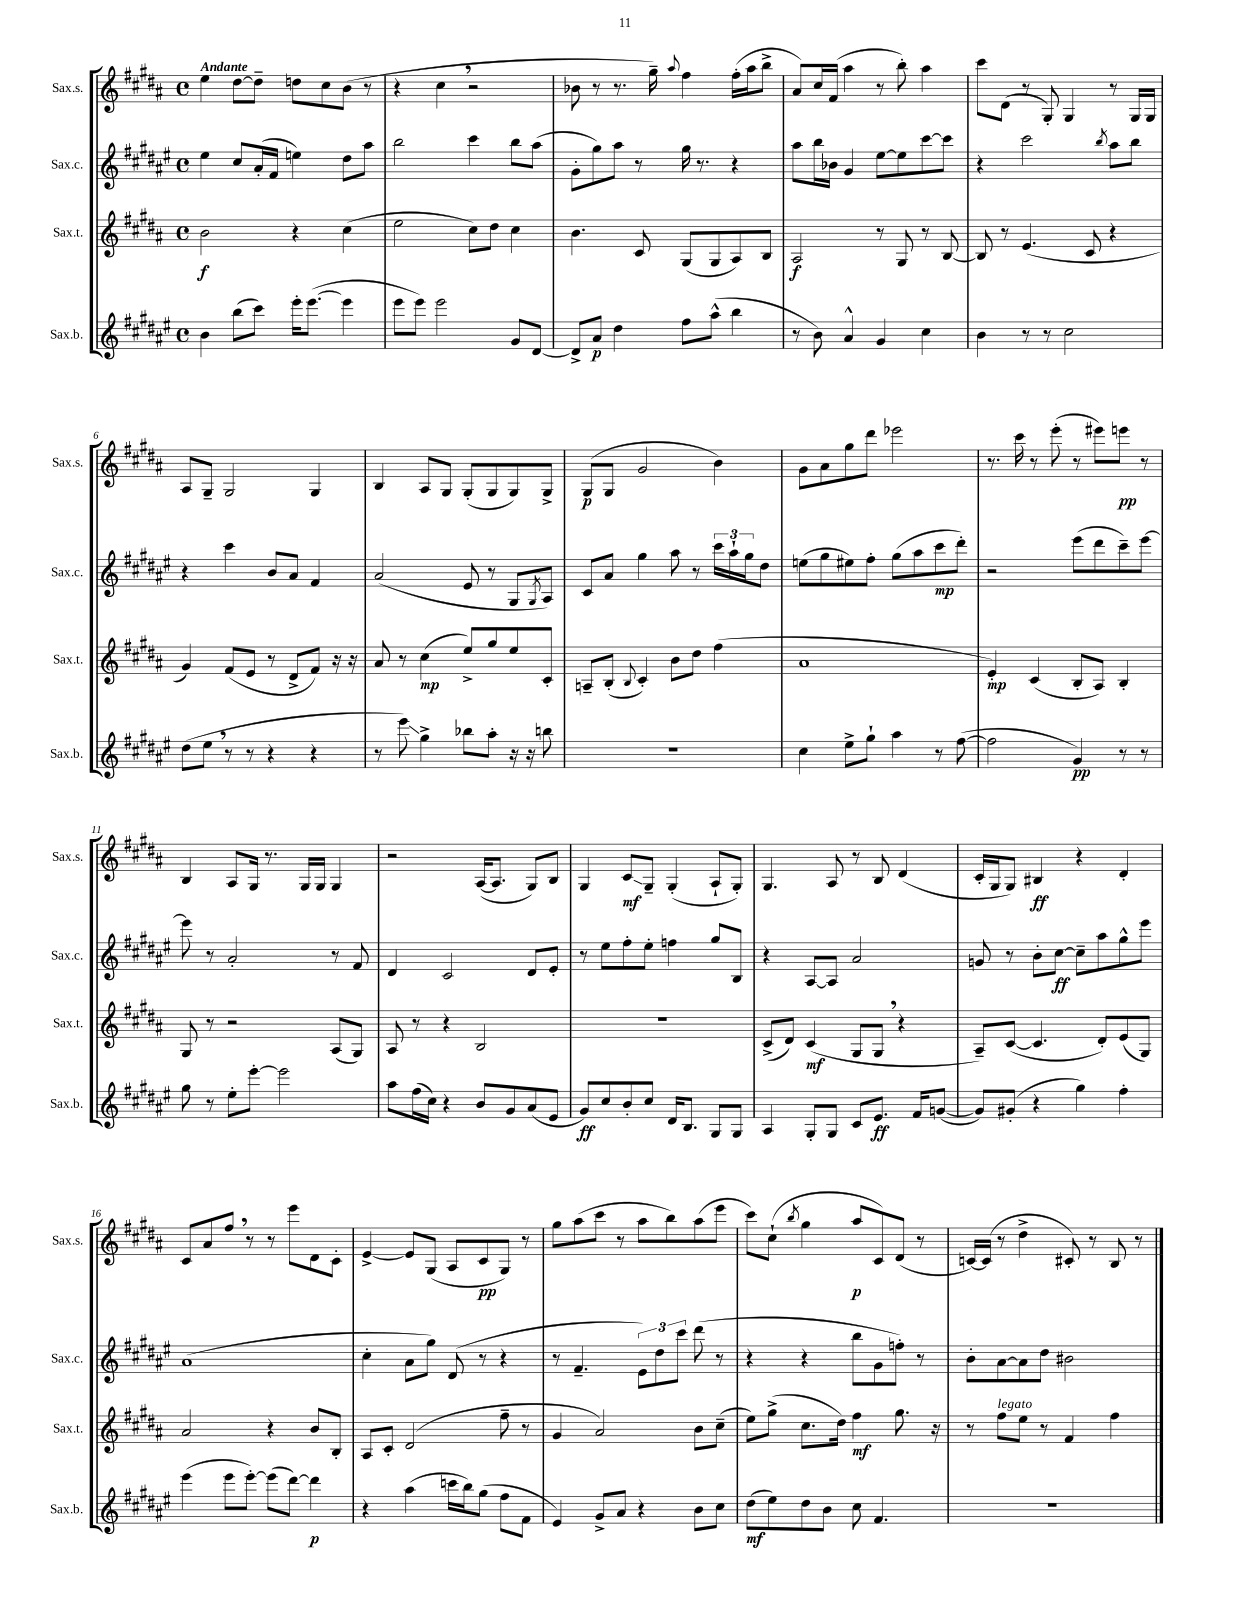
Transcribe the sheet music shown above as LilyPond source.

<<
\new StaffGroup <<
\new Staff = "s0" \with { instrumentName = "Sax.s." shortInstrumentName = "Sax.s." } {
    \clef treble \key b \major \defaultTimeSignature \time 4/4 \tempo "Andante"
    e''4 dis''8~ dis''8-- d''8 cis''8 b'8( r8 |
    r4 cis''4 \breathe r2 |
    bes'8 r8 r8. gis''16--) \appoggiatura { ais''8 } fis''4 fis''16-.( ais''16 b''8-> |
    ais'8) cis''16 fis'16( ais''4 r8 b''8-.) ais''4 |
    cis'''8 dis'8( r8 gis8-.) gis4 r8 gis16 gis16 |
    ais8 gis8-- gis2 gis4 |
    b4 ais8 gis8 gis8-.( gis8 gis8) gis8-> |
    gis8\p( gis8 gis'2 b'4) |
    gis'8 ais'8 gis''8 dis'''8 ees'''2 |
    r8. cis'''16 r8 e'''8-.( r8 eis'''8) e'''8\pp r8 |
    b4 ais8 gis16 r8. gis16 gis16 gis4 |
    r2 ais16~( ais8. gis8) b8 |
    gis4 cis'8\glissando\mf gis8-- gis4-.( ais8-! gis8-.) |
    gis4. ais8 r8 b8 dis'4( |
    cis'16-. gis16 gis8) bis4\ff r4 dis'4-. |
    cis'8 ais'8 fis''8 \breathe r8 r8 e'''8 dis'8 cis'8-. |
    e'4~-> e'8 gis8( ais8 cis'8\pp gis8) r8 |
    gis''8 ais''8( cis'''8 r8 ais''8 b''8) ais''8( e'''8 |
    cis'''8) cis''8-!( \acciaccatura { b''8 } gis''4 ais''8\p cis'8) dis'8( r8 |
    c'16~) c'16( r8 dis''4-> cis'8-.) r8 b8 r8 \bar "|." |
}
\new Staff = "s1" \with { instrumentName = "Sax.c." shortInstrumentName = "Sax.c." } {
    \clef treble \key fis \major \defaultTimeSignature \time 4/4
    eis''4 cis''8 ais'16-.( fis'16 e''4) dis''8 ais''8 |
    b''2 cis'''4 b''8 ais''8( |
    gis'8-. gis''8) ais''8 r8 gis''16 r8. r4 |
    ais''8 b''16 bes'16 gis'4 eis''8~ eis''8 cis'''8~ cis'''8 |
    r4 cis'''2 \acciaccatura { b''8 } ais''8 b''8 |
    r4 cis'''4 b'8 ais'8 fis'4 |
    ais'2( eis'8 r8 gis8 \acciaccatura { gis8 } ais8) |
    cis'8 ais'8 gis''4 ais''8 r8 \tuplet 3/2 { cis'''16 ais''16-! gis''16 } dis''8 |
    e''8( gis''8 eis''8) fis''8-. gis''8( ais''8 cis'''8\mp dis'''8-.) |
    r2 eis'''8( dis'''8 cis'''8--) eis'''8~ |
    eis'''8 r8 ais'2-. r8 fis'8 |
    dis'4 cis'2 dis'8 eis'8-. |
    r8 eis''8 fis''8-. eis''8-. f''4 gis''8 b8 |
    r4 ais8~ ais8 ais'2 |
    g'8 r8 b'8-. cis''8~\ff cis''8-- ais''8 gis''8-^ eis'''8 |
    ais'1( |
    cis''4-. ais'8 gis''8) dis'8( r8 r4 |
    r8 fis'4.-- \tuplet 3/2 { eis'8) dis''8 cis'''8 } dis'''8( r8 |
    r4 r4 b''8 gis'8 f''8-.) r8 |
    b'8-. ais'8~ ais'8 dis''8 bis'2 \bar "|." |
}
\new Staff = "s2" \with { instrumentName = "Sax.t." shortInstrumentName = "Sax.t." } {
    \clef treble \key b \major \defaultTimeSignature \time 4/4
    b'2\f r4 cis''4( |
    e''2 cis''8) dis''8 cis''4 |
    b'4. cis'8 gis8( gis8 ais8) b8 |
    ais2\f r8 gis8 r8 b8~ |
    b8 r8 e'4.( cis'8 r4 |
    gis'4) fis'8( e'8 r8 dis'8-> fis'8) r16 r16 |
    ais'8 r8 cis''4\mp( e''8->) gis''8 e''8 cis'8-. |
    a8-- b8-.( \appoggiatura { b8 } cis'4-.) b'8 dis''8 fis''4( |
    ais'1 |
    e'4-.\mp) cis'4( b8-. ais8) b4-. |
    gis8 r8 r2 ais8( gis8) |
    ais8 r8 r4 b2 |
    R1 |
    cis'8->( dis'8) cis'4\mf( gis8 gis8 \breathe r4 |
    ais8--) cis'8~( cis'4. dis'8-.) e'8( gis8) |
    ais'2 r4 b'8 b8-. |
    ais8 cis'8-. dis'2( fis''8-- r8 |
    gis'4 ais'2) b'8 cis''8--( |
    e''8) gis''8->( cis''8. dis''16) fis''4\mf gis''8. r16 |
    r8 fis''8^\markup { \italic "legato" } e''8 r8 fis'4 fis''4 \bar "|." |
}
\new Staff = "s3" \with { instrumentName = "Sax.b." shortInstrumentName = "Sax.b." } {
    \clef treble \key fis \major \defaultTimeSignature \time 4/4
    b'4 b''8( cis'''8) eis'''16-. eis'''8.~( eis'''4 |
    eis'''8 eis'''8) eis'''2 gis'8 dis'8~ |
    dis'8-> ais'8\p dis''4 fis''8 ais''8-^( b''4 |
    r8 b'8) ais'4-^ gis'4 cis''4 |
    b'4 r8 r8 cis''2 |
    dis''8( eis''8 \breathe r8 r8 r4 r4 |
    r8 eis'''8\glissando) gis''4-> bes''8 ais''8-. r16 r16 b''8 |
    R1 |
    cis''4 eis''8-> gis''8-! ais''4 r8 fis''8~( |
    fis''2 gis'4\pp) r8 r8 |
    gis''8 r8 eis''8-. eis'''8~-. eis'''2 |
    ais''8 fis''16( cis''16) r4 b'8 gis'8 ais'8( eis'8 |
    gis'8\ff) cis''8 b'8-. cis''8 dis'16 b8. gis8 gis8 |
    ais4 gis8-. gis8 cis'8 eis'8.\ff fis'16 g'8~( |
    g'8) gis'8-.( r4 gis''4) fis''4-. |
    eis'''4( eis'''8 eis'''8~-.) eis'''8( dis'''8~) dis'''4\p |
    r4 ais''4( c'''16 b''16) gis''8( fis''8 fis'8 |
    eis'4) gis'8-> ais'8 r4 b'8 cis''8 |
    dis''8\mf( eis''8) dis''8 b'8 cis''8 fis'4. |
    R1 \bar "|." |
}
>>
>>
